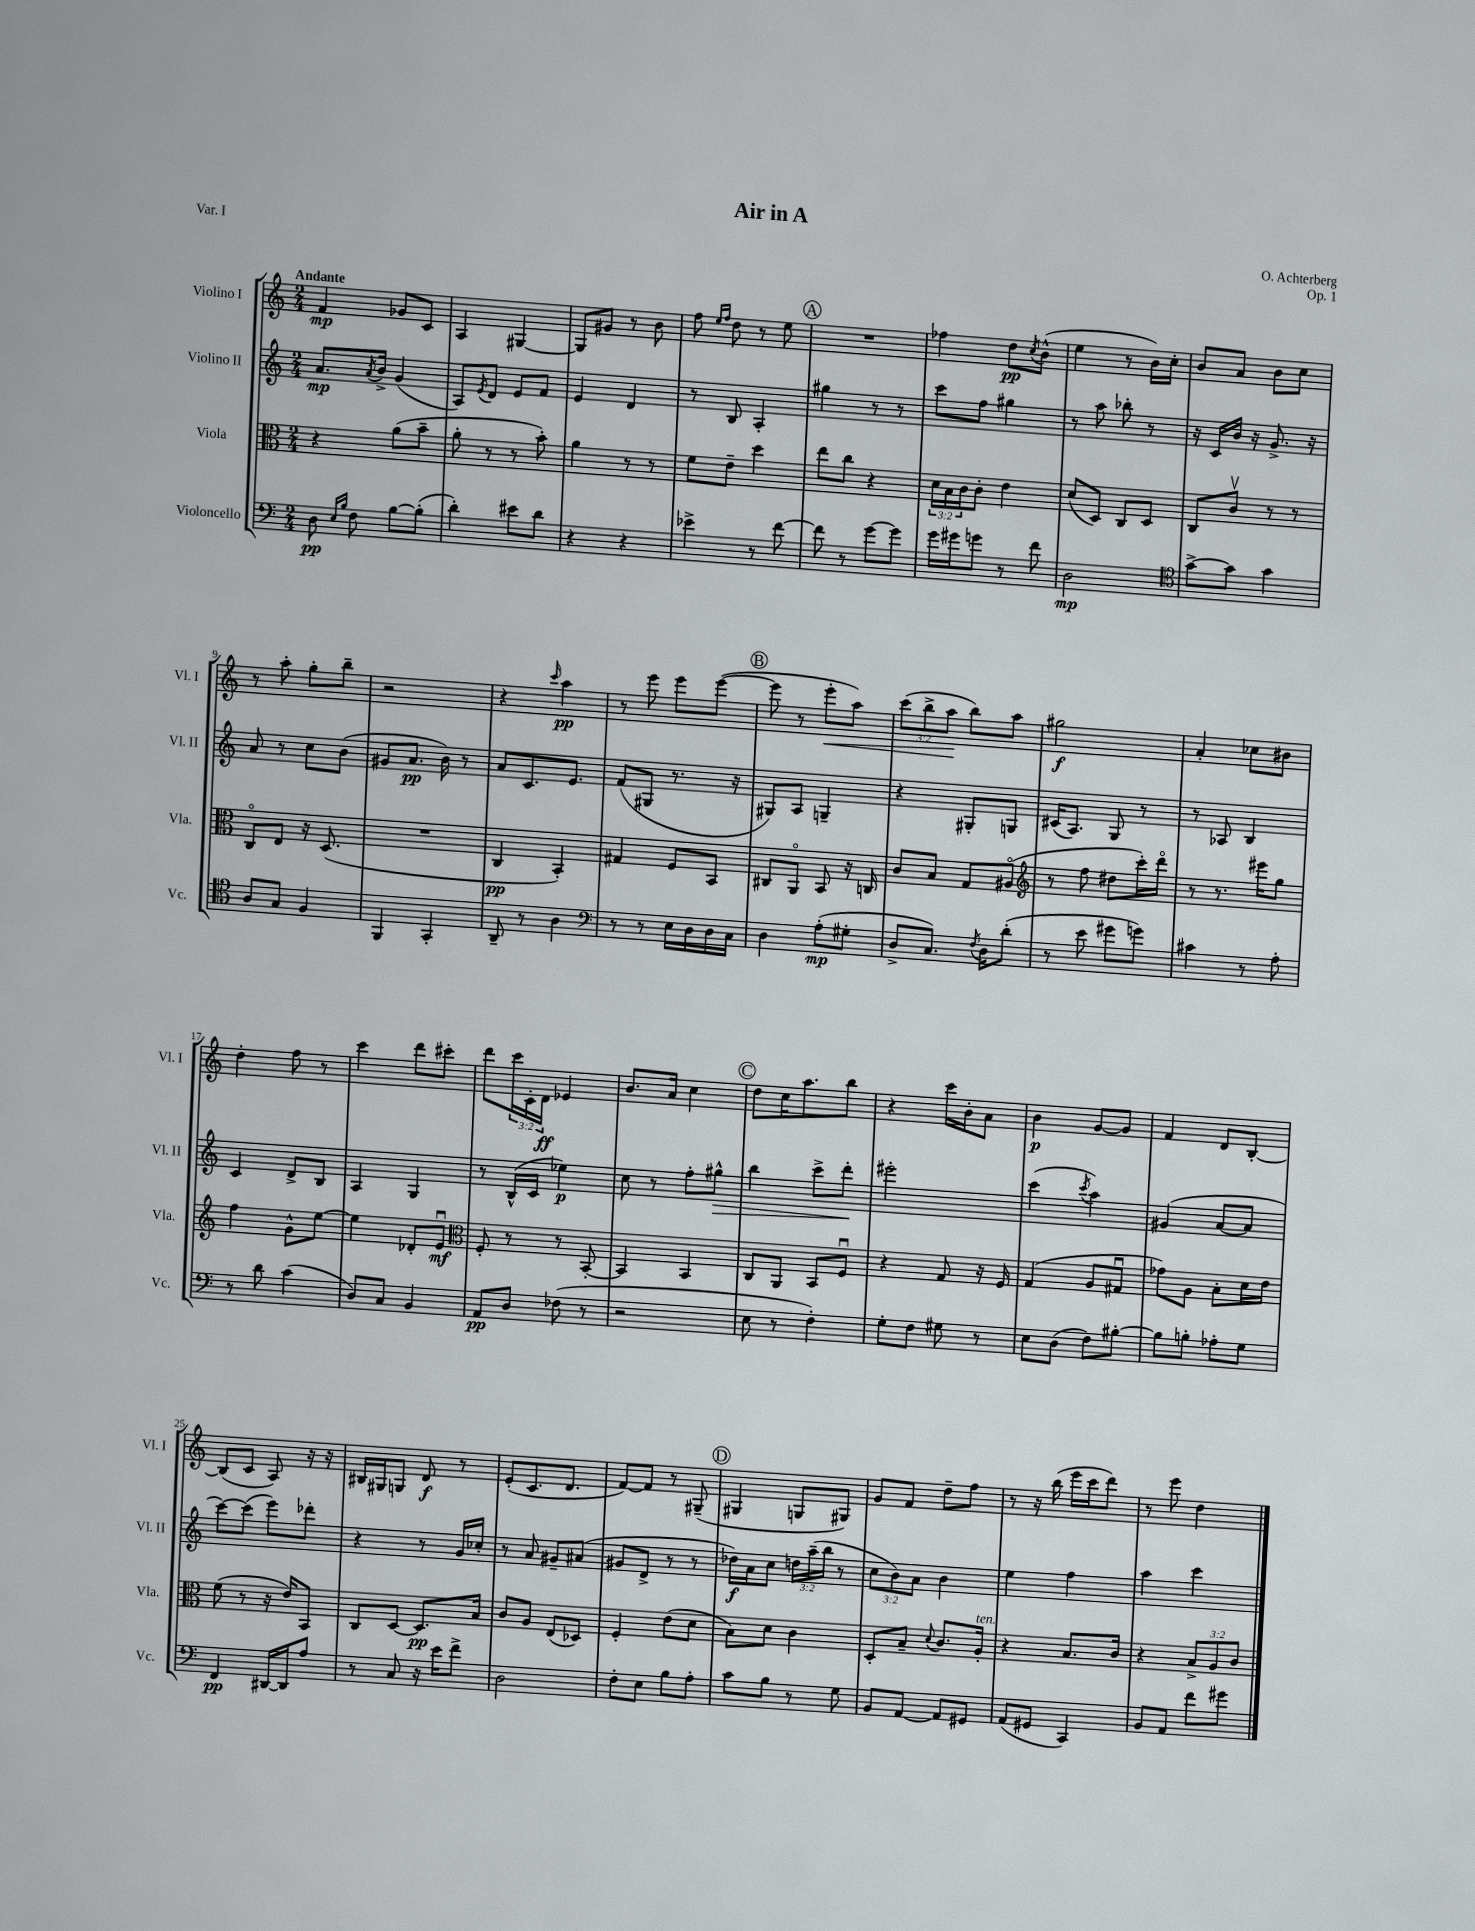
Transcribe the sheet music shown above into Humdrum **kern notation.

**kern	**dynam	**kern	**dynam	**kern	**dynam	**kern	**dynam
*part4	*part4	*part3	*part3	*part2	*part2	*part1	*part1
*staff4	*staff4	*staff3	*staff3	*staff2	*staff2	*staff1	*staff1
*I"Violoncello	*	*I"Viola	*	*I"Violino II	*	*I"Violino I	*
*I'Vc.	*	*I'Vla.	*	*I'Vl. II	*	*I'Vl. I	*
*clefF4	*	*clefC3	*	*clefG2	*	*clefG2	*
*k[]	*	*k[]	*	*k[]	*	*k[]	*
*M2/4	*	*M2/4	*	*M2/4	*	*M2/4	*
=1	=1	=1	=1	=1	=1	=1	=1
!	!	!	!	!	!	!LO:TX:a:B:t=Andante	!
8D\	pp	4r	.	8.a/L	mp	4f/	mp
16qqE/LL	.	.	.	.	.	.	.
16qqB/JJ	.	.	.	.	.	.	.
8F\	.	.	.	.	.	.	.
.	.	.	.	8qa/	.	.	.
.	.	.	.	16b^/Jk	.	.	.
[8B\L	.	(8a\L	.	(4g/	.	8g-X/L	.
(8B'\J]	.	8b~\J	.	.	.	8c/J	.
=2	=2	=2	=2	=2	=2	=2	=2
4d'\)	.	8a'\	.	8A/L)	.	4A/	.
.	.	.	.	8qe/	.	.	.
.	.	8r	.	8d/J	.	.	.
8e#X\L	.	8r	.	8e/L	.	[4G#X/	.
8d\J	.	8b'\)	.	8f/J	.	.	.
=3	=3	=3	=3	=3	=3	=3	=3
4r	.	4a\	.	4e/	.	8G#/L]	.
.	.	.	.	.	.	8g#X/J	.
4r	.	8r	.	4d/	.	8r	.
.	.	8r	.	.	.	8b\	.
=4	=4	=4	=4	=4	=4	=4	=4
4e-X^\	.	8f\L	.	8r	.	8ff\	.
.	.	.	.	.	.	16qqee/LL	.
.	.	.	.	.	.	16qqff/JJ	.
.	.	8e~\J	.	8B/	.	8dd\	.
8r	.	4dd\	.	4A'/	.	8r	.
[8f\	.	.	.	.	.	8ee\	.
!!LO:REH:place=s1:t=A
=5	=5	=5	=5	=5	=5	=5	=5
8f\]	.	8ee\L	.	4gg#X\	.	2r	.
8r	.	8cc\J	.	.	.	.	.
[8g\L	.	4r	.	8r	.	.	.
8g\J]	.	.	.	8r	.	.	.
=6	=6	=6	=6	=6	=6	=6	=6
16g\LL	.	24d\LL	.	8ccc\L	.	4ff-X\	.
.	.	24B\	.	.	.	.	.
16g#X\J	.	.	.	.	.	.	.
.	.	24c\J	.	.	.	.	.
8gn\J	.	8c'\J	.	8ff\J	.	.	.
8r	.	4e\	.	4gg#X\	.	8dd\L	pp
.	.	.	.	.	.	8qcc/	.
8f\	.	.	.	.	.	(8b^^\J	.
=7	=7	=7	=7	=7	=7	=7	=7
2D\	mp	(8d/L	.	8r	.	4ee\	.
.	.	8D/J)	.	8aa\	.	.	.
.	.	8C/L	.	8bb-X'\	.	8r	.
.	.	8D/J	.	8r	.	16b\LL)	.
.	.	.	.	.	.	16cc'\JJ	.
=8	=8	=8	=8	=8	=8	=8	=8
*clefC4	*	*	*	*	*	*	*
[8g^\L	.	8C/L	.	16r	.	8b/L	.
.	.	.	.	16c/LL	.	.	.
8g\J]	.	8cv/J	.	16b/JJ	.	8a/J	.
.	.	.	.	16r	.	.	.
4g\	.	8r	.	8.g^/	.	8b\L	.
.	.	8r	.	.	.	8cc\J	.
.	.	.	.	16r	.	.	.
!!LO:LB:g=z
=9	=9	=9	=9	=9	=9	=9	=9
8A/L	.	8C/L	.	8a/	.	8r	.
8G/J	.	8E/J	.	8r	.	8aa'\	.
4F/	.	16r	.	8cc\L	.	8gg'\L	.
.	.	(8.D/	.	.	.	.	.
.	.	.	.	(8b\J	.	8bb~\J	.
=10	=10	=10	=10	=10	=10	=10	=10
4FF/	.	2r	.	8g#X/L	.	2r	.
.	.	.	.	8.a/J	pp	.	.
4GG'/	.	.	.	.	.	.	.
.	.	.	.	16b\)	.	.	.
.	.	.	.	8r	.	.	.
=11	=11	=11	=11	=11	=11	=11	=11
8AA~/	.	4C/	pp	8a/L	.	4r	.
8r	.	.	.	8.c/	.	.	.
.	.	.	.	.	.	16qqccc/	.
4A\	.	4BB'/)	.	.	.	4aa\	pp
.	.	.	.	8.e/J	.	.	.
=12	=12	=12	=12	=12	=12	=12	=12
*clefF4	*	*	*	*	*	*	*
8r	.	4G#X/	.	(8f/L	.	8r	.
8r	.	.	.	8G#X/J	.	8eee\	.
16E\LL	.	8F/L	.	8.r	.	8eee\L	.
16D\	.	.	.	.	.	.	.
16D\	.	8BB/J	.	.	.	([8eee\J	.
16C\JJ	.	.	.	16r	.	.	.
!!LO:REH:place=s1:t=B
=13	=13	=13	=13	=13	=13	=13	=13
4D\	.	8C#X/L	.	8G#X/L)	.	8eee\]	.
.	.	8AA/J	.	8A/J	.	8r	.
!	!	!	!	!	!	!	!LO:HP:b
(8A'\L	mp	8BB/	.	4Gn~/	.	8eee'\L	<
8G#X'\J	.	16r	.	.	.	8aa\J)	.
.	.	16Cn/	.	.	.	.	.
=14	=14	=14	=14	=14	=14	=14	=14
8D^/L	.	8c/L	.	4r	.	(12ccc\L	.
.	.	.	.	.	.	12bb^\	.
8.C/J)	.	8B/J	.	.	.	.	.
.	.	.	.	.	.	12aa\J	.
.	.	8G/L	.	8G#X'/L	.	8bb\L)	[
8qF/	.	.	.	.	.	.	.
16D\KL	.	.	.	.	.	.	.
(8d'\J	.	(8A#X/J	.	8Gn/J	.	8aa\J	.
=15	=15	=15	=15	=15	=15	=15	=15
*	*	*clefG2	*	*	*	*	*
8r	.	8r	.	(16c#X/KL	.	2gg#X\	f
.	.	.	.	8.A/J)	.	.	.
8e\	.	8ff\	.	.	.	.	.
8g#X\L	.	8dd#X\L	.	8G/	.	.	.
8gn\J)	.	16ccc'\L)	.	8r	.	.	.
.	.	16ddd\JJ	.	.	.	.	.
=16	=16	=16	=16	=16	=16	=16	=16
4c#X\	.	8r	.	8r	.	4a'/	.
.	.	8.r	.	8A-X/	.	.	.
8r	.	.	.	4B/	.	8cc-X\L	.
.	.	16eee#X\KL	.	.	.	.	.
8A'\	.	8gg\J	.	.	.	8b#X\J	.
!!LO:LB:g=z
=17	=17	=17	=17	=17	=17	=17	=17
8r	.	4ff\	.	4c/	.	4dd'\	.
8d\	.	.	.	.	.	.	.
(4c\	.	8g^^\L	.	8d^/L	.	8ff\	.
.	.	[8ee\J	.	8B/J	.	8r	.
=18	=18	=18	=18	=18	=18	=18	=18
8D/L)	.	4ee\]	.	4A/	.	4ccc\	.
8C/J	.	.	.	.	.	.	.
4BB/	.	8d-X'/L	.	4G/	.	8ddd\L	.
.	.	8eu/J	mf	.	.	8ccc#X'\J	.
=19	=19	=19	=19	=19	=19	=19	=19
*	*	*clefC3	*	*	*	*	*
8AA/L	pp	8F'/	.	8r	.	8ddd\L	.
8D/J	.	8r	.	(16B^^/LL	.	24ccc\L	.
.	.	.	.	.	.	24c'\	.
.	.	.	.	16c/JJ	.	.	.
.	.	.	.	.	.	24d\JJ	ff
(8F-X\	.	8r	.	4ee-X\)	p	4e-X/	.
8r	.	[8BB'/	.	.	.	.	.
=20	=20	=20	=20	=20	=20	=20	=20
2r	.	4BB/]	.	8cc\	.	8.b/L	.
.	.	.	.	8r	.	.	.
.	.	.	.	.	.	16a/Jk	.
.	.	4BB/	.	8ff'\L	.	4cc\	.
!	!	!	!	!	!LO:HP:b	!	!
.	.	.	.	8gg#X^^\J	>	.	.
!!LO:REH:place=s1:t=C
=21	=21	=21	=21	=21	=21	=21	=21
8E\	.	8C/L	.	4bb\	.	8dd\L	.
8r	.	8AA/J	.	.	.	16cc\K	.
.	.	.	.	.	.	8.aa\	.
4F'\)	.	8BB/L	.	8ccc^\L	.	.	.
.	.	8Fu/J	.	8ddd'\J	.	8bb\J	.
.	.	.	.	.	]	.	.
=22	=22	=22	=22	=22	=22	=22	=22
8G'\L	.	4r	.	2eee#X'\	.	4r	.
8F\J	.	.	.	.	.	.	.
8G#X\	.	8G/	.	.	.	16ccc\LL	.
.	.	.	.	.	.	16b'\J	.
8r	.	16r	.	.	.	8a\J	.
.	.	16F/	.	.	.	.	.
=23	=23	=23	=23	=23	=23	=23	=23
8E\L	.	(4G/	.	(4ccc\	.	4b\	p
(8D\J	.	.	.	.	.	.	.
.	.	.	.	8qccc/	.	.	.
8F\L)	.	8A/L	.	4aa\)	.	[8g/L	.
[8B#X'\J	.	8G#Xu/J	.	.	.	8g/J]	.
=24	=24	=24	=24	=24	=24	=24	=24
8B#\L]	.	8g-X\L)	.	(4g#X/	.	4f/	.
8Bn'\J	.	8A\J	.	.	.	.	.
8A-X'\L	.	8B'\L	.	[8a/L	.	8d/L	.
8G\J	.	16d\L	.	8a/J]	.	[8B'/J	.
.	.	16e\JJ	.	.	.	.	.
!!LO:LB:g=z
=25	=25	=25	=25	=25	=25	=25	=25
4FF/	pp	(8f\	.	[8ccc\L)	.	(8B/L]	.
.	.	8r	.	(8ccc\J]	.	8c/J	.
[16DD#X/LL	.	16r	.	8eee\L)	.	8A/)	.
16DD#/J]	.	16e/KL)	.	.	.	.	.
8A/J	.	8BB/J	.	8ddd-X'\J	.	16r	.
.	.	.	.	.	.	16r	.
=26	=26	=26	=26	=26	=26	=26	=26
8r	.	8C/L	.	4r	.	16B#X/LL	.
.	.	.	.	.	.	16G#X/J	.
8C/	.	[8D/J	.	.	.	8Gn/J	.
16r	.	8.D/L]	pp	8r	.	8d/	f
16e\KL	.	.	.	.	.	.	.
8f^\J	.	.	.	16g/LL	.	8r	.
.	.	16B/Jk	.	16cc-X'/JJ	.	.	.
=27	=27	=27	=27	=27	=27	=27	=27
2D\	.	8c/L	.	8r	.	(8e'/L	.
.	.	8A/J	.	8a/	.	8.c/	.
.	.	(8E/L	.	8g#X~/L	.	.	.
.	.	.	.	.	.	8.d/J	.
.	.	8D-X/J)	.	(8a#X/J	.	.	.
=28	=28	=28	=28	=28	=28	=28	=28
8F'\L	.	4F'/	.	8g#X/L	.	[8f/L)	.
8E\J	.	.	.	8d^/J	.	8f/J]	.
8B\L	.	(8e\L	.	8r	.	8r	.
8A'\J	.	8d\J	.	8r	.	(8G#X~/	.
!!LO:REH:place=s1:t=D
=29	=29	=29	=29	=29	=29	=29	=29
8c\L	.	8B\L)	.	16dd-X\LL)	f	4G#X/	.
.	.	.	.	16a\J	.	.	.
8B\J	.	8d\J	.	8cc\J	.	.	.
8r	.	4c\	.	24ddn\LL	.	8Gn/L	.
.	.	.	.	(24aa~\	.	.	.
.	.	.	.	24bb\JJ	.	.	.
8G\	.	.	.	8r	.	8G#X/J)	.
=30	=30	=30	=30	=30	=30	=30	=30
8BB/L	.	8D'/L	.	12cc\L	.	8g/L	.
.	.	.	.	12b\)	.	.	.
[8AA/J	.	8B~/J	.	.	.	8f/J	.
.	.	.	.	12a\J	.	.	.
.	.	8qqd/	.	.	.	.	.
8AA/L]	.	8.c/L	.	4b\	.	8dd~\L	.
8GG#X/J	.	.	.	.	.	8ff\J	.
!	!	!LO:TX:a:i:t=ten.	!	!	!	!	!
.	.	16A'/Jk	.	.	.	.	.
=31	=31	=31	=31	=31	=31	=31	=31
(8AA/L	.	4r	.	4ee\	.	8r	.
8GG#X/J	.	.	.	.	.	16r	.
.	.	.	.	.	.	(16bb\	.
4CC/)	.	8.B/L	.	4ff\	.	16eee\LL	.
.	.	.	.	.	.	16ccc\J	.
.	.	.	.	.	.	8ddd\J)	.
.	.	16c/Jk	.	.	.	.	.
=32	=32	=32	=32	=32	=32	=32	=32
8BB/L	.	4r	.	4aa\	.	8r	.
8AA/J	.	.	.	.	.	8eee\	.
8f\L	.	12B^/L	.	4ccc\	.	4dd\	.
.	.	12A/	.	.	.	.	.
8g#X\J	.	.	.	.	.	.	.
.	.	12c/J	.	.	.	.	.
==	==	==	==	==	==	==	==
*-	*-	*-	*-	*-	*-	*-	*-
